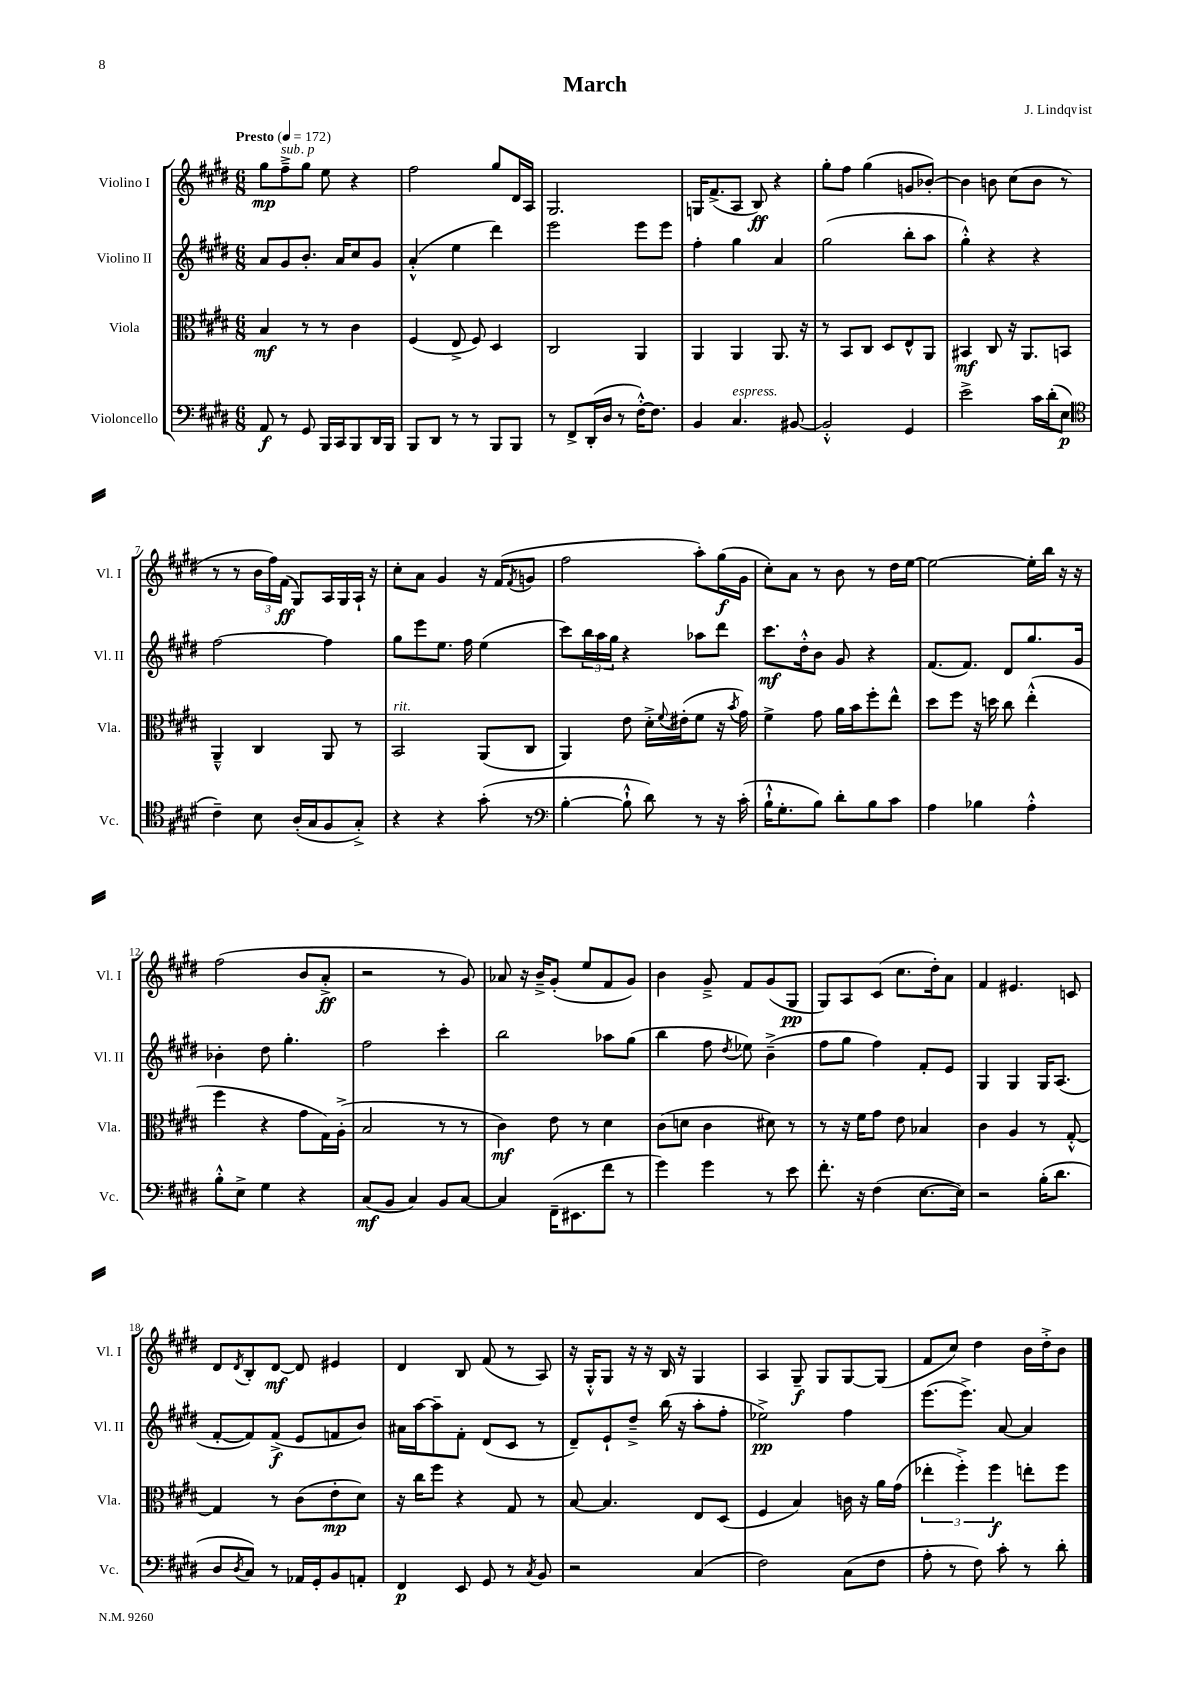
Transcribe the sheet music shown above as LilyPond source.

\header { title = "March" composer = "J. Lindqvist" }
<<
\new StaffGroup <<
\new Staff = "s0" \with { instrumentName = "Violino I" shortInstrumentName = "Vl. I" } {
    \clef treble \key e \major \numericTimeSignature \time 6/8 \tempo "Presto" 4 = 172
    gis''8\mp fis''8--->^\markup { \italic "sub. p" } gis''8 e''8 r4 |
    fis''2 gis''8 dis'16 a16 |
    gis2. |
    g16 fis'8.->( a8 b8\ff) r4 |
    gis''8-. fis''8 gis''4( g'8 bes'8~-.) |
    bes'4 b'8 cis''8( b'8 r8 |
    r8 r8 \tuplet 3/2 { b'16 fis''16) fis'16\ff( } gis8) a16 gis16 a16-! r16 |
    cis''8-. a'8 gis'4 r16 fis'16( \acciaccatura { fis'8 } g'8 |
    fis''2 a''8-.) gis''16\f( gis'16 |
    cis''8-.) a'8 r8 b'8 r8 dis''16 e''16~ |
    e''2~ e''16-. b''16 r16 r16 |
    fis''2( b'8 a'8-.->\ff |
    r2 r8 gis'8) |
    aes'8 r16 b'16---> gis'8-.( e''8 fis'8 gis'8) |
    b'4 gis'8---> fis'8 gis'8( gis8\pp |
    gis8) a8 cis'8( cis''8. dis''16-.) a'8 |
    fis'4 eis'4. c'8 |
    dis'8 \acciaccatura { dis'8 } b8-. dis'8~\mf dis'8 eis'4 |
    dis'4 b8 fis'8( r8 a8) |
    r16 gis16-.-^ gis8 r16 r16 b16 r16 gis4 |
    a4 gis8--\f gis8 gis8~ gis8( |
    fis'8 cis''8) dis''4 b'16 dis''16-.-> b'8 \bar "|." |
}
\new Staff = "s1" \with { instrumentName = "Violino II" shortInstrumentName = "Vl. II" } {
    \clef treble \key e \major \numericTimeSignature \time 6/8
    a'8 gis'8 b'8.-. a'16 cis''8 gis'8 |
    a'4-.-^( e''4 dis'''4) |
    e'''2 e'''8 e'''8 |
    fis''4-. gis''4 a'4 |
    gis''2( b''8-. a''8 |
    gis''4-.-^) r4 r4 |
    fis''2~ fis''4 |
    gis''8 e'''8 e''8. fis''16 e''4( |
    cis'''8) \tuplet 3/2 { b''16 a''16 gis''16 } r4 aes''8 dis'''8 |
    cis'''8.\mf dis''16-.-^ b'8 gis'8 r4 |
    fis'8.( fis'8.) dis'8 gis''8. gis'16 |
    bes'4-. dis''8 gis''4.-. |
    fis''2 cis'''4-. |
    b''2 aes''8 gis''8( |
    b''4 fis''8 \acciaccatura { dis''8 } ees''8) b'4--->( |
    fis''8 gis''8 fis''4) fis'8-. e'8 |
    gis4 gis4 gis16 a8.( |
    fis'8~-. fis'8) fis'8->\f( e'8 f'8 b'8) |
    ais'16 a''16~ a''8-- fis'8-. dis'8( cis'8 r8 |
    dis'8--) e'8-! dis''8---> b''16( r16 a''8-. fis''8-. |
    ees''2->\pp) fis''4 |
    e'''8.( e'''8.->) a'8~ a'4 \bar "|." |
}
\new Staff = "s2" \with { instrumentName = "Viola" shortInstrumentName = "Vla." } {
    \clef alto \key e \major \numericTimeSignature \time 6/8
    b4\mf r8 r8 cis'4 |
    fis4( e8-> fis8) dis4 |
    cis2 a,4 |
    a,4 a,4 a,8. r16 |
    r8 b,8 cis8 dis8 e8-^ a,8 |
    bis,4\mf cis8 r16 a,8. b,8 |
    a,4---^ cis4 a,8 r8 |
    b,2^\markup { \italic "rit." } a,8( cis8 |
    a,4) e'8 dis'16-.-> \appoggiatura { fis'8 } eis'16-.( fis'8 r16 \acciaccatura { b'8 } gis'16) |
    fis'4-> gis'8 a'16 b'16 fis''8-. e''8-^ |
    dis''8 fis''8 r16 d''16 cis''8 e''4-.-^( |
    fis''4 r4 gis'8 gis16) a16-.->( |
    b2 r8 r8 |
    cis'4\mf) e'8 r8 dis'4 |
    cis'8( d'8 cis'4 dis'8) r8 |
    r8 r16 fis'16 gis'8 e'8 bes4 |
    cis'4 a4 r8 gis8~-.-^ |
    gis4 r8 cis'8( e'8-.\mp dis'8) |
    r16 cis''16 fis''8 r4 gis8 r8 |
    b8~ b4. e8 dis8( |
    fis4 b4) c'16 r16 a'16 gis'16( |
    \tuplet 3/2 { ees''4-. fis''4-.->) fis''4\f } e''8-. fis''8 \bar "|." |
}
\new Staff = "s3" \with { instrumentName = "Violoncello" shortInstrumentName = "Vc." } {
    \clef bass \key e \major \numericTimeSignature \time 6/8
    a,8\f r8 gis,8 b,,16 cis,16 b,,8 dis,16 b,,16 |
    b,,8 dis,8 r8 r8 b,,8 b,,8 |
    r8 fis,8-> dis,16-.( dis16 r8 fis16~-.-^) fis8. |
    b,4 cis4.^\markup { \italic "espress." } bis,8~ |
    bis,2-.-^ gis,4 |
    e'2-> cis'16 dis'16-.( e8\p |
    \clef tenor cis'4--) b8 a16-.( gis16 fis8 gis8-.->) |
    r4 r4 gis'8-.( r8 |
    \clef bass b4~-. b8-!-^ dis'8) r8 r16 cis'16-.( |
    b16-!-^ gis8.-. b8) dis'8-. b8 cis'8 |
    a4 bes4 a4-.-^ |
    b8-.-^ e8-> gis4 r4 |
    cis8\mf( b,8 cis4) b,8 cis8~ |
    cis4 fis,16--( eis,8. fis'8 r8 |
    gis'4) gis'4 r8 e'8 |
    fis'8.-. r16 fis4( e8.~ e16) |
    r2 b16-.( dis'8. |
    dis8 \acciaccatura { dis8 } cis8) r8 aes,16 gis,16-. b,8 a,8-. |
    fis,4\p e,8 gis,8 r8 \acciaccatura { cis8 } b,8 |
    r2 cis4( |
    fis2) cis8( fis8 |
    a8-. r8 fis8) cis'8-. r8 dis'8-. \bar "|." |
}
>>
>>
